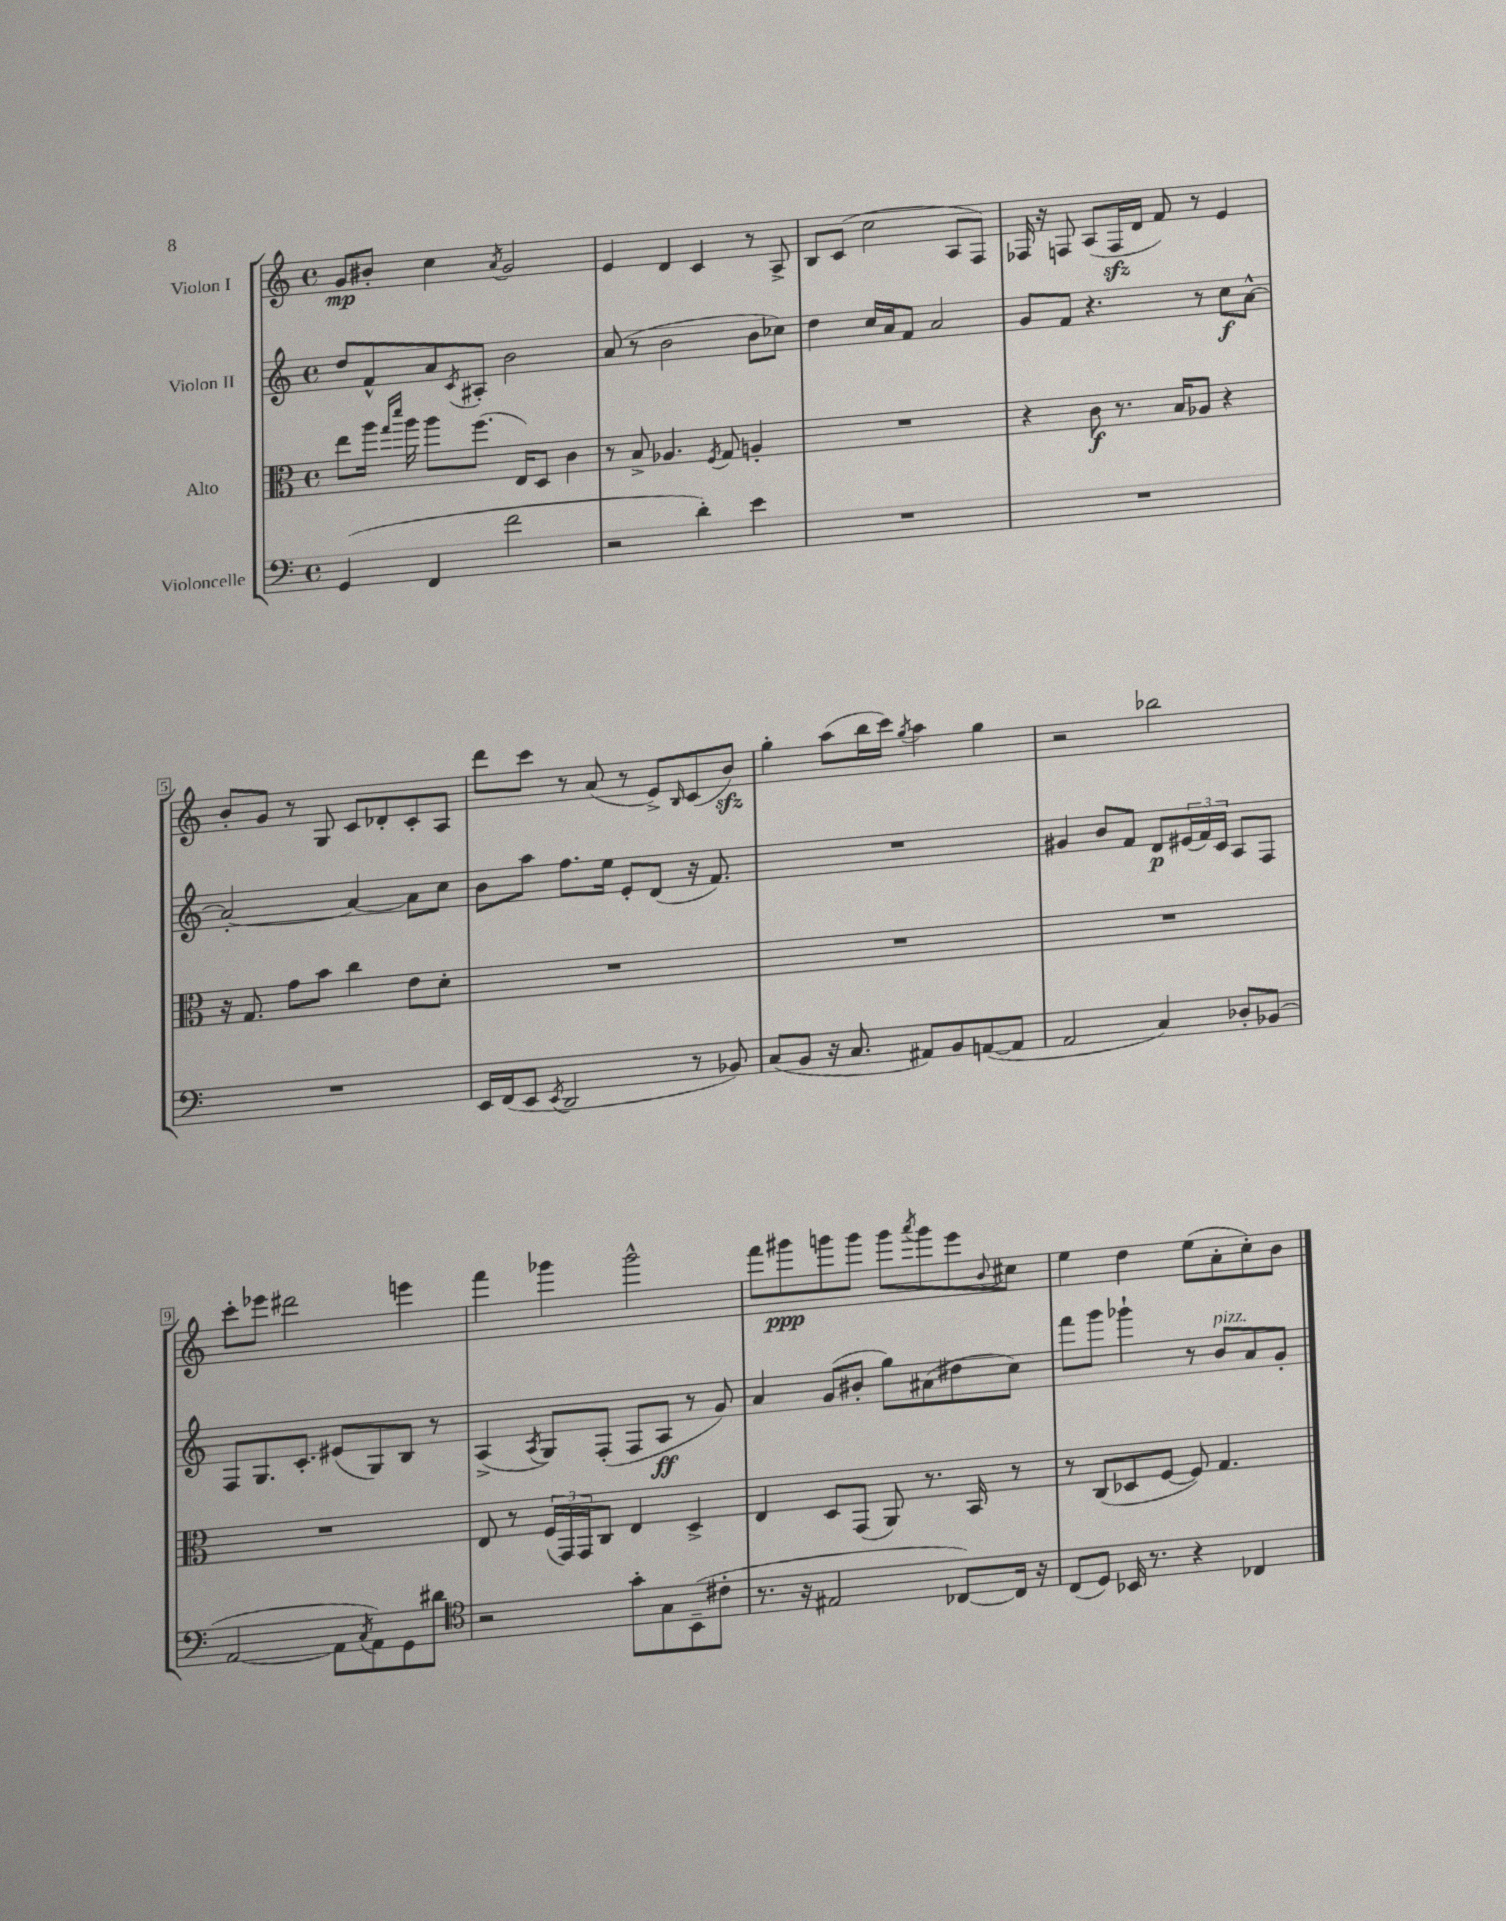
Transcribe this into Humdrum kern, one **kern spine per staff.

**kern	**kern	**kern	**kern
*staff4	*staff3	*staff2	*staff1
*clefF4	*clefC3	*clefG2	*clefG2
*k[]	*k[]	*k[]	*k[]
*M4/4	*M4/4	*M4/4	*M4/4
*met(c)	*met(c)	*met(c)	*met(c)
(4GG	8ee	8dd	8g
.	16aa	8f^^	8b#'
.	16qqgg	.	.
.	16qqddd	.	.
.	16aa	.	.
4FF	8aa	8a	4cc
.	.	8qc	.
.	(8.ff	8A#'	.
.	.	.	8qa
2f	.	2b	2g
.	16E)	.	.
.	8D	.	.
.	4c	.	.
=	=	=	=
2r	8r	(8a	4e
.	8B^	8r	.
.	4.A-	2b	4d
4d')	.	.	4c
.	8qF	.	.
.	8G	.	.
4e	4A'	8b	8r
.	.	8cc-)	8A^
=	=	=	=
1r	1r	4dd	8B
.	.	.	(8c
.	.	16cc	2cc
.	.	16a	.
.	.	8f	.
.	.	2a	.
.	.	.	8A
.	.	.	8F)
=	=	=	=
1r	4r	8g	16F-
.	.	.	16r
.	.	8f	8F
.	8c	4.r	(8A
.	8.r	.	16F
.	.	.	16d
.	.	.	8f)
.	16B	.	.
.	8A-	8r	8r
.	4r	8cc	4e
.	.	[8a^^	.
=	=	=	=
1r	16r	2a'_	8b'
.	8.G	.	.
.	.	.	8g
.	8g	.	8r
.	8b	.	8G
.	4cc	4a_	8c
.	.	.	8d-'
.	8e	8a]	8c'
.	8d'	8cc	8A
=	=	=	=
16EE	1r	8b	8ddd
(16FF	.	.	.
8EE	.	8aa	8ccc
8qEE	.	.	.
2DD	.	8.ff	8r
.	.	.	(8a
.	.	16ee	.
.	.	8e'	8r
.	.	(8d	8e^)
.	.	.	16qqB
8r	.	16r	(8c
.	.	8.f)	.
8BB-)	.	.	8b)
=	=	=	=
(8C	1r	1r	4gg'
8BB	.	.	.
16r	.	.	(8aa
8.C	.	.	.
.	.	.	16bb
.	.	.	16ccc)
.	.	.	8qgg
8AA#)	.	.	4aa
8BB	.	.	.
([8AA	.	.	4gg
8AA]	.	.	.
=	=	=	=
2AA	1r	4g#	2r
.	.	8b	.
.	.	8f	.
4C)	.	8d	2bb-
.	.	(24e#	.
.	.	24f)	.
.	.	24c	.
8D-'	.	8A	.
(8BB-	.	8F	.
=	=	=	=
[2AA	1r	8F	8ccc'
.	.	8.G	8eee-
.	.	.	2ddd#
.	.	8.c'	.
8AA]	.	(8e#	.
8qC	.	.	.
8AA)	.	8G)	.
8GG	.	8B	4eee
8d#	.	8r	.
=	=	=	=
*clefC4	*	*	*
2r	8E	(4A^	4fff
.	8r	.	.
.	.	8qA	.
.	(24F	8G)	4ggg-
.	24GG)	.	.
.	24GG	.	.
.	8C	(8F'	.
8g'	4E	8F	2ggg-^^
8G	.	8A	.
(8BB~	4D^	8r	.
8c#'	.	8g)	.
=	=	=	=
8.r	4E	4a	8fff
.	.	.	8ggg#
16r	.	.	.
2E#	8D	(8g	8ggg
.	(8GG	8b#'	8ggg
.	8AA)	8gg)	8ggg
.	.	.	8qaaa
.	8.r	(8a#	8ggg
[8C-)	.	8dd#	8eee
.	16BB	.	.
.	.	.	8qqb
16C-]	8r	8cc)	8cc#
16r	.	.	.
=	=	=	=
(8C	8r	8fff	4ee
8D)	(8C	8ggg	.
16BB-	8D-	4ggg-`	4dd
8.r	.	.	.
.	[8F	.	.
4r	8F])	8r	(8ee
.	4.G	8b	8a'
4C-	.	8a	8cc')
.	.	8g'	8b
==	==	==	==
*-	*-	*-	*-
